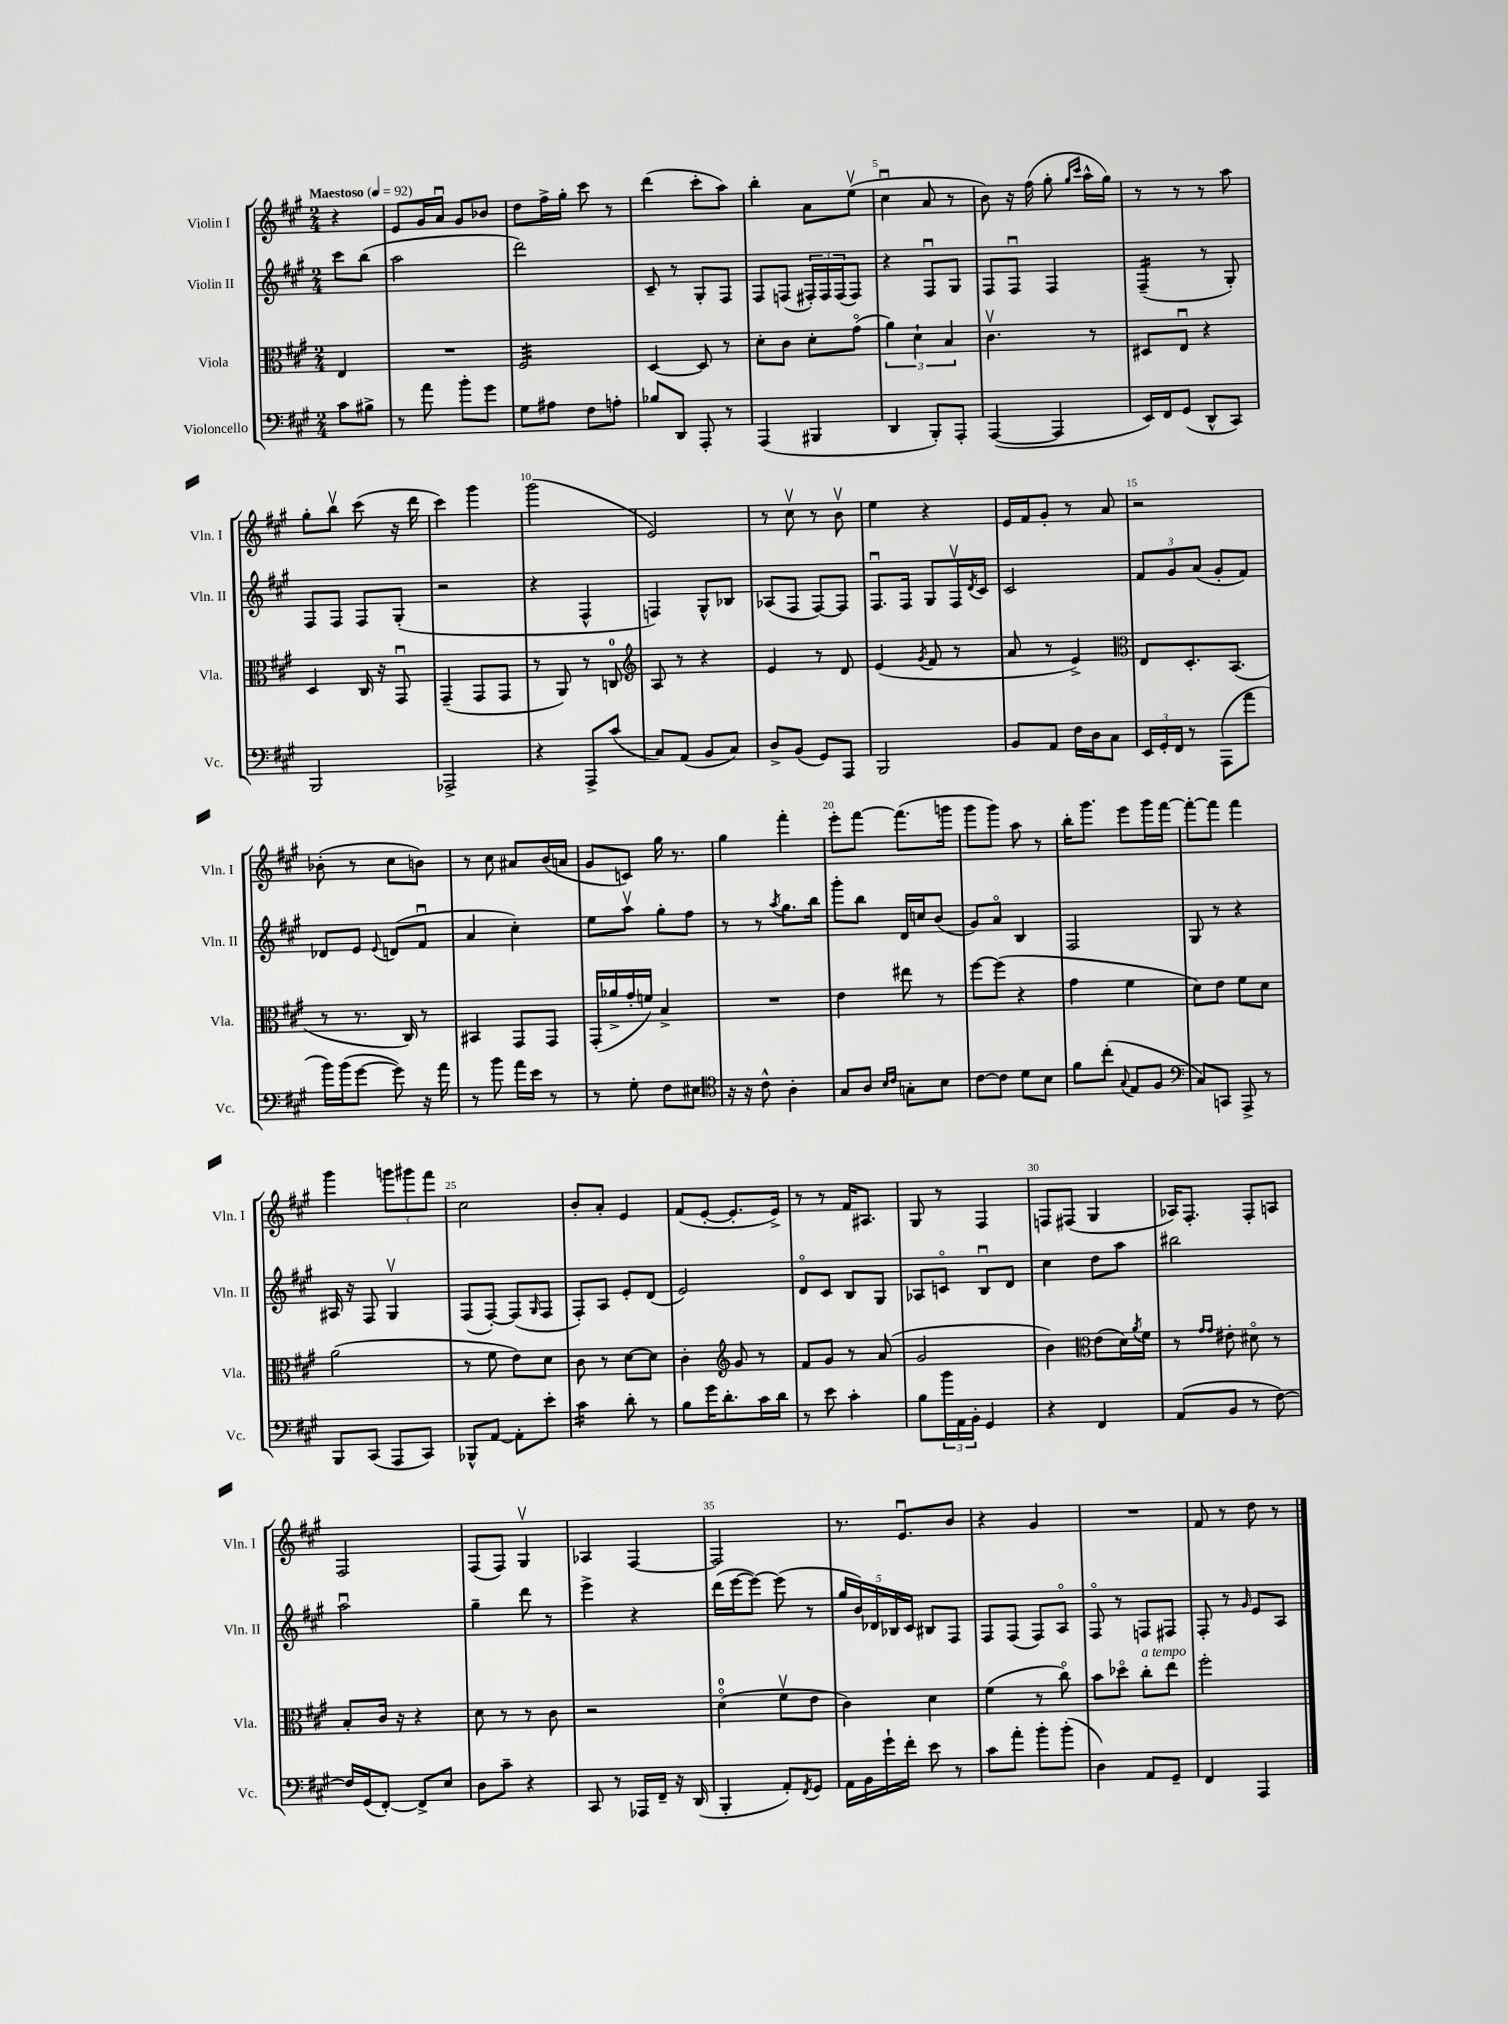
<<
\new StaffGroup <<
\new Staff = "s0" \with { instrumentName = "Violin I" shortInstrumentName = "Vln. I" } {
    \clef treble \key a \major \numericTimeSignature \time 2/4 \partial 4 \tempo "Maestoso" 4 = 92
    r4 |
    e'8 gis'16 a'16\downbow gis'8 bes'8 |
    d''8 fis''16-> gis''16-. cis'''8 r8 |
    d'''4( cis'''8-. a''8) |
    b''4-. a'8 e''8\upbow( |
    cis''4\downbow a'8 r8 |
    b'8) r16 fis''16( gis''8-. \grace { gis''16 cis'''16 } a''16-^ gis''16) |
    r8 r8 r8 a''8 |
    gis''8-. b''8\upbow cis'''8( r16 d'''16 |
    cis'''4) gis'''4 |
    gis'''2( |
    e'2) |
    r8 cis''8\upbow r8 b'8\upbow |
    e''4 r4 |
    e'16 fis'16 gis'8-. r8 a'8 |
    r2 |
    bes'8-.( r8 cis''8 b'8) |
    r8 cis''8 ais'8 b'16( a'16 |
    gis'8 c'8) gis''16 r8. |
    gis''4 fis'''4-. |
    e'''8-. fis'''8~ fis'''8.( g'''16 |
    gis'''8 gis'''8) a''8 r8 |
    b''16-. gis'''8. e'''8 gis'''16 fis'''16~ |
    fis'''8~-. fis'''8 fis'''4 |
    gis'''4 \tuplet 3/2 { g'''8 gis'''8 fis'''8 } |
    cis''2 |
    b'8-. a'8-. e'4 |
    fis'8( e'8~-. e'8.-. e'16->) |
    r8 r8 fis'16 ais8. |
    gis8 r8 fis4 |
    f8 fis8( gis4 |
    aes16) fis8.-. fis8-. a8 |
    fis2 |
    fis8( fis8) gis4\upbow |
    aes4 fis4~ |
    fis2 |
    r8. e'8.\downbow b'8 |
    r4 gis'4 |
    R2 |
    fis'8 r8 d''8 r8 \bar "|." |
}
\new Staff = "s1" \with { instrumentName = "Violin II" shortInstrumentName = "Vln. II" } {
    \clef treble \key a \major \numericTimeSignature \time 2/4 \partial 4
    cis'''8 b''8( |
    a''2 |
    d'''2) |
    cis'8-- r8 gis8-. fis8 |
    fis8 f8( \tuplet 3/2 { fis16-.) fis16 fis16( } fis8) |
    r4 fis8\downbow gis8 |
    fis8 fis8\downbow fis4 |
    fis4:16--( r8 gis8-.) |
    fis8 fis8 fis8 gis8-.( |
    r2 |
    r4 fis4-^ |
    f4) gis8-^ bes8 |
    aes8( fis8 fis8~) fis8 |
    fis8.\downbow fis16 gis8 fis16\upbow \acciaccatura { d'8 } cis'16 |
    cis'2 |
    \tuplet 3/2 { fis'8 gis'8 a'8( } gis'8-. fis'8) |
    des'8 e'8 \appoggiatura { e'8 } d'8( fis'8\downbow |
    a'4 cis''4-.) |
    e''8 a''8\upbow gis''8-. fis''8 |
    r8 r8 \acciaccatura { a''8 } gis''8. b''16 |
    gis'''8-. b''8 d'16 c''16 b'8( |
    gis'8) a'8\flageolet b4 |
    fis2 |
    gis8 r8 r4 |
    ais16 r16 fis8 gis4\upbow |
    fis8( fis8~-.) fis8( \grace { gis16 } fis8 |
    fis8-.) a8 e'8-. d'8( |
    e'2) |
    d'8\flageolet cis'8 b8 gis8 |
    aes8 c'8\flageolet b8\downbow d'8 |
    cis''4 d''8 a''8 |
    bis''2 |
    a''2\downbow |
    gis''4-- d'''8 r8 |
    e'''4-> r4 |
    d'''16( e'''16~ e'''8~) e'''8( r8 |
    \tuplet 5/4 { gis''16 b'16) des'16 bes16 cis'16 } bis8 fis8 |
    fis8 fis8( fis8) a8\flageolet |
    fis8\flageolet r8 f8 fis8 |
    fis8-. r8 \grace { gis'16 } e'8 a8 \bar "|." |
}
\new Staff = "s2" \with { instrumentName = "Viola" shortInstrumentName = "Vla." } {
    \clef alto \key a \major \numericTimeSignature \time 2/4 \partial 4
    e4 |
    R2 |
    fis2:32 |
    d4~ d8 r8 |
    d'8-. cis'8 d'8-. gis'8\flageolet( |
    \tuplet 3/2 { a'4) d'4-! b4 } |
    cis'4.\upbow r8 |
    dis8 e8\downbow r4 |
    d4 cis16 r16 gis,8\downbow |
    gis,4--( gis,8 gis,8 |
    r8 a,8) r8 c8-0 |
    \clef treble a8 r8 r4 |
    e'4 r8 d'8 |
    e'4( \acciaccatura { gis'8 } fis'8 r8 |
    a'8 r8 e'4->) |
    \clef alto e8 d8.-. b,8.( |
    r8 r8. cis16) r8 |
    bis,4 gis,8 gis,8 |
    gis,16-.( aes'16-> gis'16-. f'16) b4-> |
    R2 |
    e'4 eis''8 r8 |
    fis''8~ fis''8( r4 |
    gis'4 fis'4 |
    d'8) e'8 fis'8 d'8 |
    a'2( |
    r8 fis'8 e'8) d'8 |
    cis'8 r8 d'8~ d'8 |
    cis'4-. \clef treble gis'8 r8 |
    fis'8 gis'8 r8 a'8( |
    gis'2 |
    b'4) \clef alto e'8( d'16) \acciaccatura { a'8 } fis'16 |
    r8 \grace { gis'16 gis'16 } eis'8-. dis'8\flageolet r8 |
    b8-. cis'16 r16 r4 |
    d'8 r8 r8 cis'8 |
    r2 |
    d'4-0\flageolet( fis'8\upbow e'8 |
    cis'4) d'4 |
    fis'4( r8 cis''8\flageolet) |
    b'8 des''8\flageolet cis''8-.^\markup { \italic "a tempo" } e''8 |
    fis''2-. \bar "|." |
}
\new Staff = "s3" \with { instrumentName = "Violoncello" shortInstrumentName = "Vc." } {
    \clef bass \key a \major \numericTimeSignature \time 2/4 \partial 4
    cis'8 bis8-> |
    r8 a'8 b'8-. gis'8 |
    gis8 ais8 fis8 a8-. |
    bes8 d,8 a,,8-. r8 |
    a,,4( bis,,4 |
    d,4 b,,8-.) a,,8-. |
    a,,4~( a,,4 |
    e,16) fis,16 gis,8( d,8-^ cis,8) |
    b,,2 |
    aes,,2-> |
    r4 a,,8-> cis'8( |
    cis8) a,8( b,8 cis8) |
    d8-> b,8( gis,8) a,,8 |
    b,,2 |
    b,8 a,8 fis16 d16 cis8 |
    \tuplet 3/2 { e,16 gis,16-. fis,16 } r8 a,,8( a'8 |
    b'16) b'16( gis'8~ gis'8) r16 a'16 |
    r8 b'8 a'16 e'16 r8 |
    r8 gis8-. fis8 eis8 |
    \clef tenor r16 r16 cis'8-^ a4-. |
    gis8 a8 \grace { b16 cis'16 } g8-. b8 |
    cis'8~ cis'8 d'8 b8 |
    fis'8 cis''8-.( \appoggiatura { gis8 } e8 fis8 |
    \clef bass cis8) c,8 a,,8-> r8 |
    b,,8 cis,8( a,,8 cis,8) |
    bes,,8-^ a,8~ a,8-. e'8-. |
    cis'4:16 d'8-. r8 |
    b8 gis'16 d'8.-. cis'16 d'16 |
    r8 e'8 cis'4-. |
    b8 \tuplet 3/2 { b'16 a,16 b,16-. } gis,4 |
    r4 fis,4 |
    a,8( b,8 r8 fis8~) |
    fis16 gis,16( fis,8~-.) fis,8-> e8 |
    d8 cis'8-- r4 |
    cis,8 r8 aes,,16 fis,16-- r16 d,16( |
    b,,4-. a,8-.) \acciaccatura { fis,8 } gis,8 |
    a,16 b,16 gis'16-! fis'16-. e'8 r8 |
    cis'8 a'8-. b'8-. b'8-.( |
    d4) a,8 gis,8-- |
    fis,4 a,,4 \bar "|." |
}
>>
>>
\layout { \context { \Score \override BarNumber.break-visibility = ##(#f #t #t) barNumberVisibility = #(every-nth-bar-number-visible 5) } }
